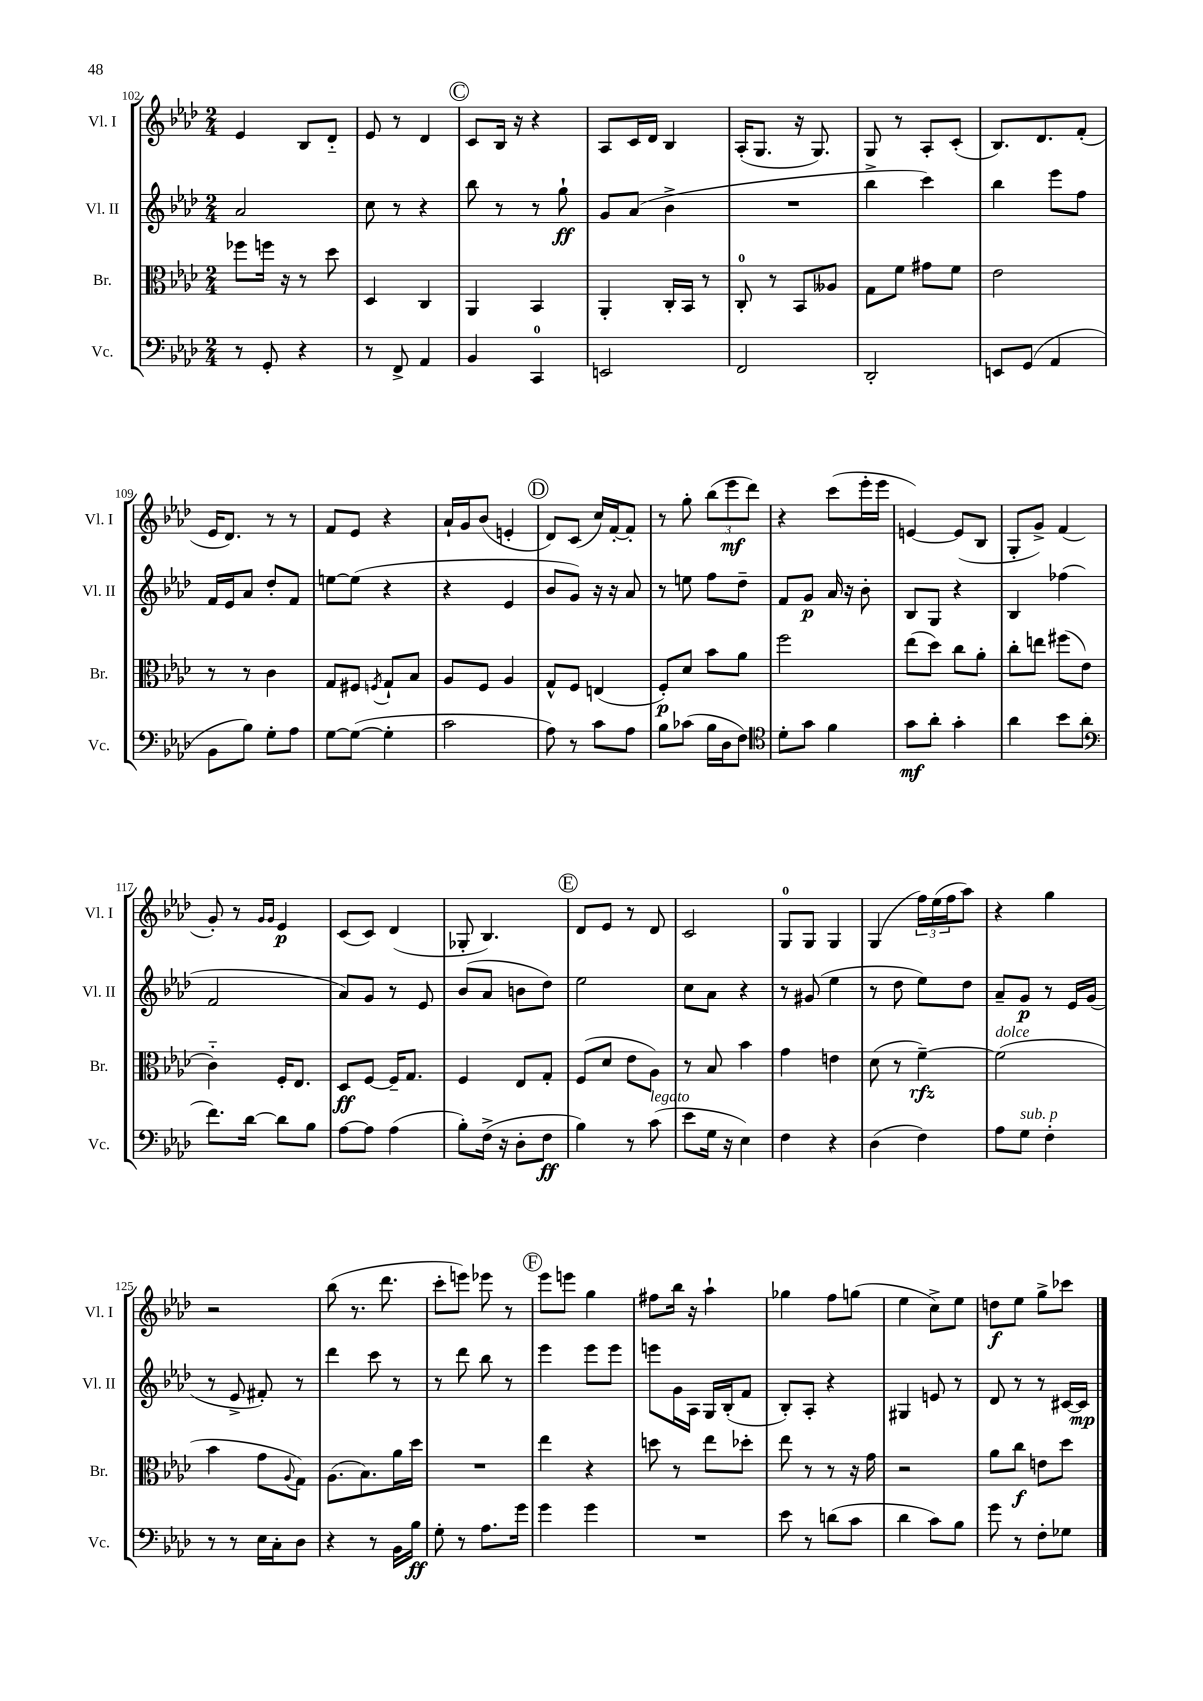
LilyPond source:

<<
\new StaffGroup <<
\new Staff = "s0" \with { instrumentName = "Vl. I" shortInstrumentName = "Vl. I" } {
    \clef treble \key aes \major \numericTimeSignature \time 2/4
    ees'4 bes8 des'8-_ |
    ees'8 r8 des'4 |
    \mark \markup { \circle "C" } c'8 bes16 r16 r4 |
    aes8 c'16 des'16 bes4 |
    aes16-.( g8. r16 g8.) |
    g8 r8 aes8-. c'8-.( |
    bes8.) des'8. f'8-.( |
    ees'16 des'8.) r8 r8 |
    f'8 ees'8 r4 |
    aes'16-! g'16 bes'8( e'4-. |
    \mark \markup { \circle "D" } des'8) c'8( c''16) f'16~-. f'8-. |
    r8 g''8-. \tuplet 3/2 { bes''8( ees'''8\mf des'''8) } |
    r4 c'''8( ees'''16-. ees'''16 |
    e'4~) e'8( bes8 |
    g8-. g'8->) f'4( |
    g'8-.) r8 \grace { g'16 g'16 } ees'4\p |
    c'8( c'8) des'4( |
    ges8-. bes4.) |
    \mark \markup { \circle "E" } des'8 ees'8 r8 des'8 |
    c'2 |
    g8-0 g8 g4 |
    g4( \tuplet 3/2 { f''16) ees''16( f''16 } aes''8) |
    r4 g''4 |
    r2 |
    bes''8( r8. des'''8. |
    c'''8-. e'''8) ees'''8 r8 |
    \mark \markup { \circle "F" } ees'''8 e'''8 g''4 |
    fis''8 bes''16 r16 aes''4-! |
    ges''4 f''8 g''8( |
    ees''4 c''8->) ees''8 |
    d''8\f ees''8 g''8-> ces'''8 \bar "|." |
}
\new Staff = "s1" \with { instrumentName = "Vl. II" shortInstrumentName = "Vl. II" } {
    \clef treble \key aes \major \numericTimeSignature \time 2/4
    aes'2 |
    c''8 r8 r4 |
    \mark \markup { \circle "C" } bes''8 r8 r8 g''8-!\ff |
    g'8 aes'8( bes'4-> |
    R2 |
    bes''4-> c'''4) |
    bes''4 ees'''8 f''8 |
    f'16 ees'16 aes'8 des''8-. f'8 |
    e''8~ e''8( r4 |
    r4 ees'4 |
    \mark \markup { \circle "D" } bes'8 g'8) r16 r16 aes'8 |
    r8 e''8 f''8 des''8-- |
    f'8 g'8\p aes'16 r16 bes'8-. |
    bes8 g8 r4 |
    bes4 fes''4( |
    f'2 |
    aes'8) g'8 r8 ees'8 |
    bes'8( aes'8 b'8 des''8) |
    \mark \markup { \circle "E" } ees''2 |
    c''8 aes'8 r4 |
    r8 gis'8( ees''4 |
    r8 des''8 ees''8) des''8 |
    aes'8-- g'8\p r8 ees'16 g'16( |
    r8 ees'8-> fis'8-.) r8 |
    des'''4 c'''8 r8 |
    r8 des'''8 bes''8 r8 |
    \mark \markup { \circle "F" } ees'''4 ees'''8 ees'''8 |
    e'''8 g'16 aes16 g16 bes16-.( f'8 |
    bes8-.) aes8-. r4 |
    gis4 e'8 r8 |
    des'8 r8 r8 cis'16~ cis'16\mp \bar "|." |
}
\new Staff = "s2" \with { instrumentName = "Br." shortInstrumentName = "Br." } {
    \clef alto \key aes \major \numericTimeSignature \time 2/4
    fes''8 f''16 r16 r8 des''8 |
    des4 c4 |
    \mark \markup { \circle "C" } aes,4 bes,4 |
    aes,4-. c16-. bes,16 r8 |
    c8-0-. r8 bes,8 aeses8 |
    g8 f'8 gis'8 f'8 |
    ees'2 |
    r8 r8 c'4 |
    g8 fis8 \acciaccatura { f8 } g8-! bes8 |
    aes8 f8 aes4 |
    \mark \markup { \circle "D" } g8-^ f8 e4( |
    f8-.\p) des'8 bes'8 aes'8 |
    f''2 |
    ees''8( des''8) c''8 aes'8-. |
    c''8-. e''8 fis''8( ees'8 |
    c'4-_) f16-. ees8. |
    des8\ff f8~ f16-- g8. |
    f4 ees8 g8-. |
    \mark \markup { \circle "E" } f8( des'8 ees'8 aes8) |
    r8 bes8 bes'4 |
    g'4 e'4 |
    des'8( r8 f'4~--\rfz) |
    f'2^\markup { \italic "dolce" }( |
    bes'4 g'8 \appoggiatura { aes8 } g8) |
    aes8.( bes8.) aes'16 des''16 |
    R2 |
    \mark \markup { \circle "F" } ees''4 r4 |
    d''8 r8 ees''8 des''8-. |
    ees''8 r8 r8 r16 g'16 |
    r2 |
    aes'8 c''8\f e'8 des''8 \bar "|." |
}
\new Staff = "s3" \with { instrumentName = "Vc." shortInstrumentName = "Vc." } {
    \clef bass \key aes \major \numericTimeSignature \time 2/4
    r8 g,8-. r4 |
    r8 f,8-> aes,4 |
    \mark \markup { \circle "C" } bes,4 c,4-0 |
    e,2 |
    f,2 |
    des,2-. |
    e,8 g,8( aes,4 |
    bes,8 bes8) g8-. aes8 |
    g8~ g8~( g4-. |
    c'2 |
    \mark \markup { \circle "D" } aes8) r8 c'8 aes8 |
    bes8 ces'8( bes16 des16 f8) |
    \clef tenor des'8-. g'8 f'4 |
    g'8\mf aes'8-. g'4-. |
    aes'4 bes'8 aes'8( |
    \clef bass f'8.) des'16~ des'8 bes8 |
    aes8~ aes8 aes4( |
    bes8-.) f16->( r16 des8-. f8\ff |
    \mark \markup { \circle "E" } bes4) r8 c'8^\markup { \italic "legato" }( |
    ees'8 g16 r16 ees4) |
    f4 r4 |
    des4( f4) |
    aes8 g8^\markup { \italic "sub. p" } f4-. |
    r8 r8 ees16 c16-. des8 |
    r4 r8 bes,16 bes16\ff |
    g8-. r8 aes8. g'16 |
    \mark \markup { \circle "F" } g'4 g'4 |
    R2 |
    ees'8 r8 d'8( c'8 |
    des'4 c'8) bes8 |
    g'8 r8 f8-. ges8 \bar "|." |
}
>>
>>
\layout { \context { \Score currentBarNumber = #102 } }
